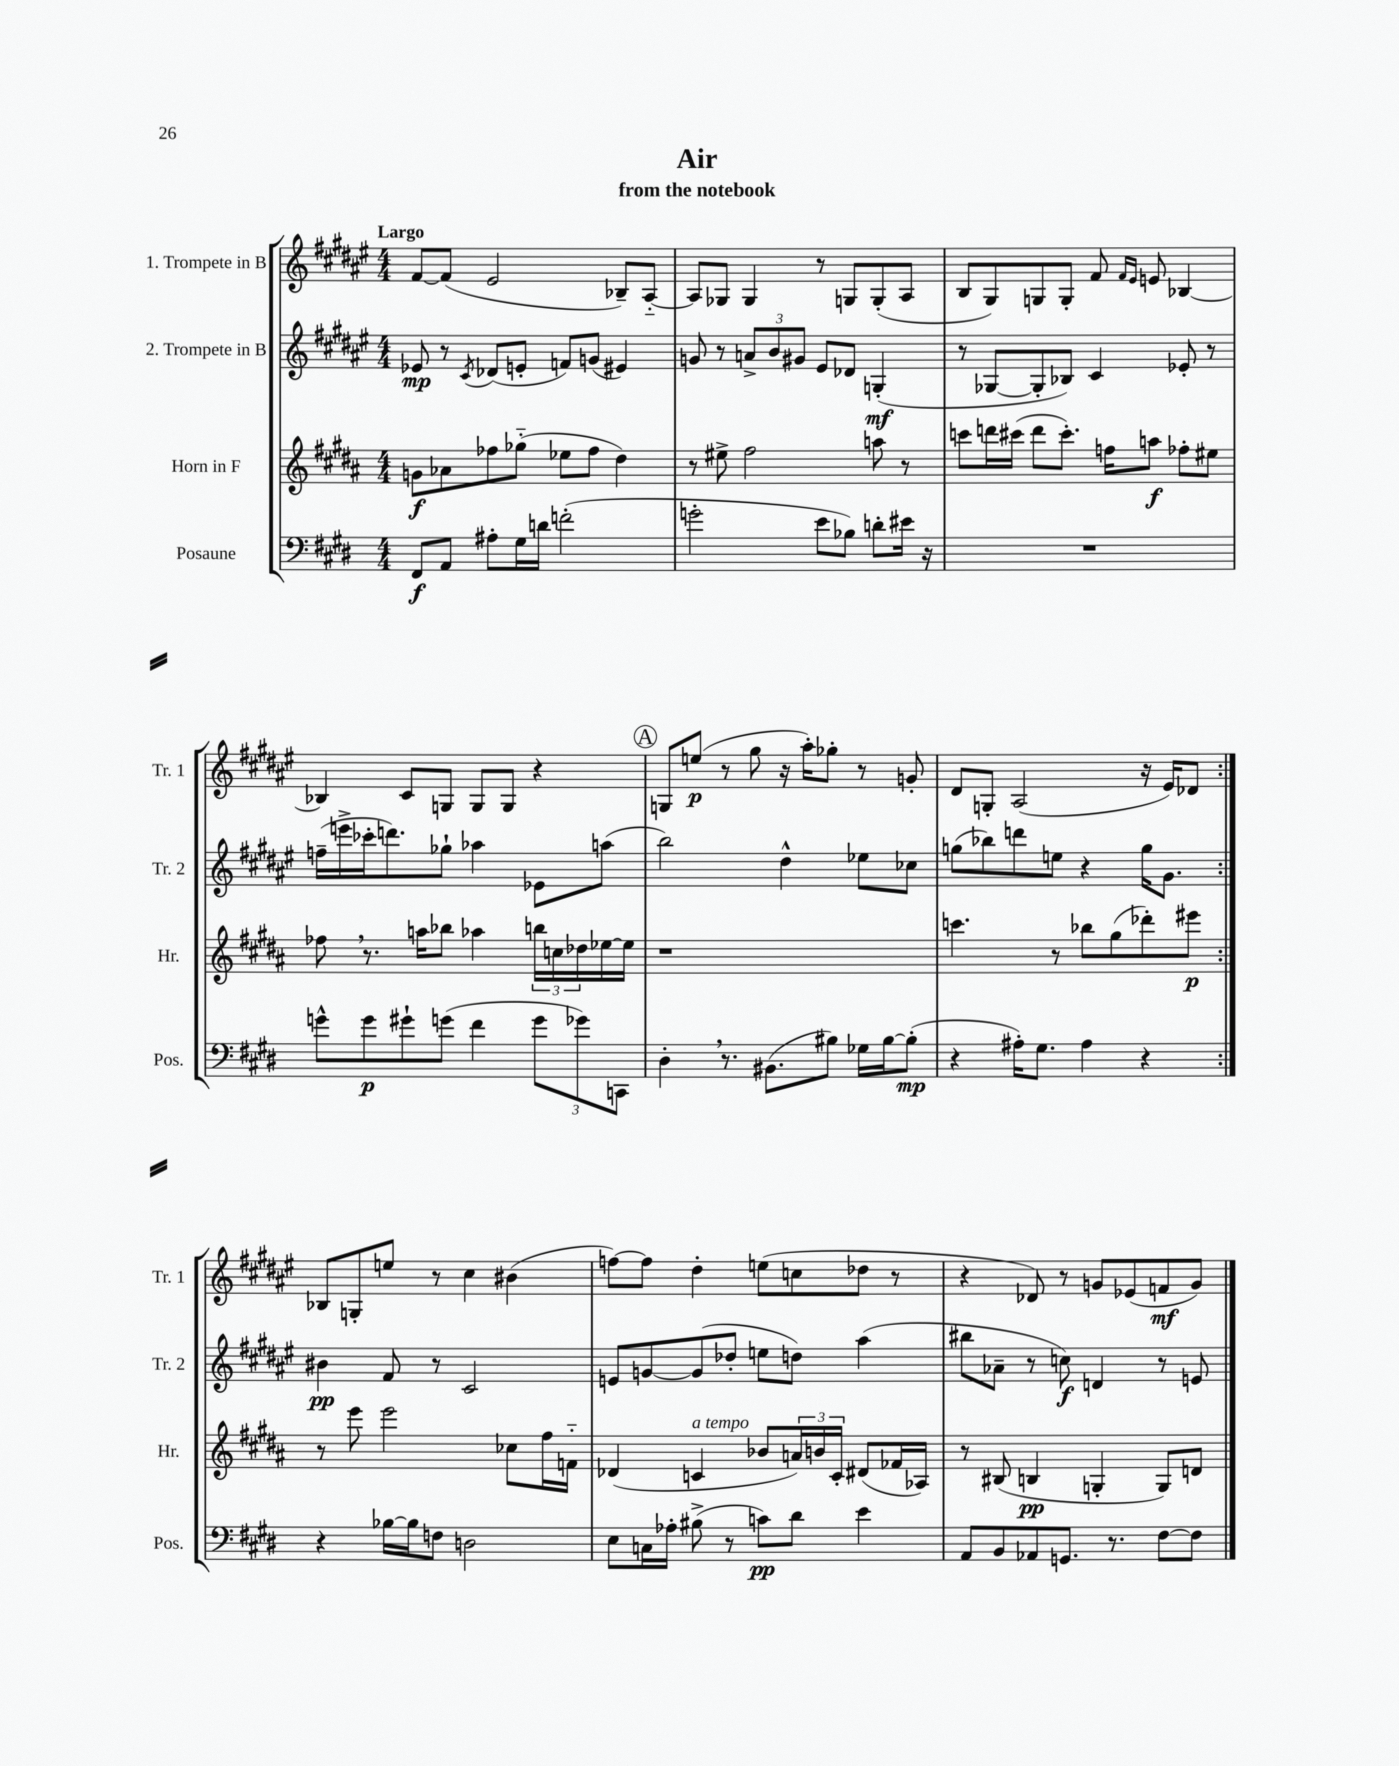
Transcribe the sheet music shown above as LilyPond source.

\header { title = "Air" subtitle = "from the notebook" }
<<
\new StaffGroup <<
\new Staff = "s0" \with { instrumentName = "1. Trompete in B" shortInstrumentName = "Tr. 1" } {
    \clef treble \key fis \major \numericTimeSignature \time 4/4 \tempo "Largo"
    \repeat volta 2 { fis'8~ fis'8( eis'2 bes8--) ais8~-_ |
    ais8 ges8 ges4 r8 g8 g8-.( ais8 |
    b8 gis8) g8 g8-. fis'8 \grace { fis'16 eis'16 } e'8 bes4~ |
    bes4 cis'8 g8 g8 g8 r4 |
    \mark \markup { \circle "A" } g8 e''8\p( r8 gis''8 r16 ais''16-.) ges''8-. r8 g'8-. |
    dis'8 g8-. ais2( r16 eis'16) des'8 | }
    bes8 g8-. e''8 r8 cis''4 bis'4( |
    f''8~) f''8 dis''4-. e''8( c''8 des''8 r8 |
    r4 des'8) r8 g'8 ees'8( f'8\mf g'8) \bar "|." |
}
\new Staff = "s1" \with { instrumentName = "2. Trompete in B" shortInstrumentName = "Tr. 2" } {
    \clef treble \key fis \major \numericTimeSignature \time 4/4
    \repeat volta 2 { ees'8\mp r8 \acciaccatura { cis'8 } des'8( e'8-. f'8) g'8( eis'4) |
    g'8 r8 \tuplet 3/2 { a'8-> b'8 gis'8 } eis'8 des'8 g4-.\mf( |
    r8 ges8~ ges8-. bes8) cis'4 ees'8-. r8 |
    f''16--( e'''16-> ces'''16-. d'''8.) ges''8-! aes''4 ees'8 a''8( |
    \mark \markup { \circle "A" } b''2) dis''4-^ ees''8 ces''8 |
    g''8( bes''8) d'''8 e''8 r4 g''16 gis'8. | }
    bis'4\pp fis'8 r8 cis'2 |
    e'8 g'8~ g'8( des''8-. e''8 d''8) ais''4( |
    bis''8 aes'8-- r8 c''8\f) d'4 r8 e'8 \bar "|." |
}
\new Staff = "s2" \with { instrumentName = "Horn in F" shortInstrumentName = "Hr." } {
    \clef treble \key b \major \numericTimeSignature \time 4/4
    \repeat volta 2 { g'8\f aes'8 fes''8 ges''8-_( ees''8 fes''8 dis''4) |
    r8 eis''8-> fis''2 a''8 r8 |
    c'''8 d'''16 cis'''16( d'''8 cis'''8.-.) f''16 a''8\f fes''8-. eis''8 |
    fes''8 \breathe r8. a''16 bes''8 aes''4 \tuplet 3/2 { b''16 c''16 des''16 } ees''16~ ees''16 |
    \mark \markup { \circle "A" } r1 |
    c'''4. r8 bes''8 gis''8( des'''8-.) eis'''8\p | }
    r8 e'''8 e'''2 ces''8 fis''16 f'16-_ |
    des'4( c'4^\markup { \italic "a tempo" } bes'8 \tuplet 3/2 { a'16) b'16 c'16-. } dis'8( fes'16 aes16) |
    r8 bis8( b4\pp g4-. g8) d'8 \bar "|." |
}
\new Staff = "s3" \with { instrumentName = "Posaune" shortInstrumentName = "Pos." } {
    \clef bass \key e \major \numericTimeSignature \time 4/4
    \repeat volta 2 { fis,8\f a,8 ais8-. gis16 d'16 f'2-.( |
    g'2-. e'8 bes8) d'8-. eis'16 r16 |
    R1 |
    g'8-^ g'8\p gis'8-! g'8( fis'4 \tuplet 3/2 { g'8 ges'8) c,8 } |
    \mark \markup { \circle "A" } dis4-. \breathe r8. bis,8.( bis8) ges16 bis16~ bis8-.\mp( |
    r4 ais16-.) gis8. ais4 r4 | }
    r4 bes16~ bes16 f8 d2 |
    e8 c16 aes16-. bis8->( r8 c'8\pp) dis'8 e'4 |
    a,8 b,8 aes,8 g,8. r8. fis8~ fis8 \bar "|." |
}
>>
>>
\layout { \context { \Score \remove "Bar_number_engraver" } }
